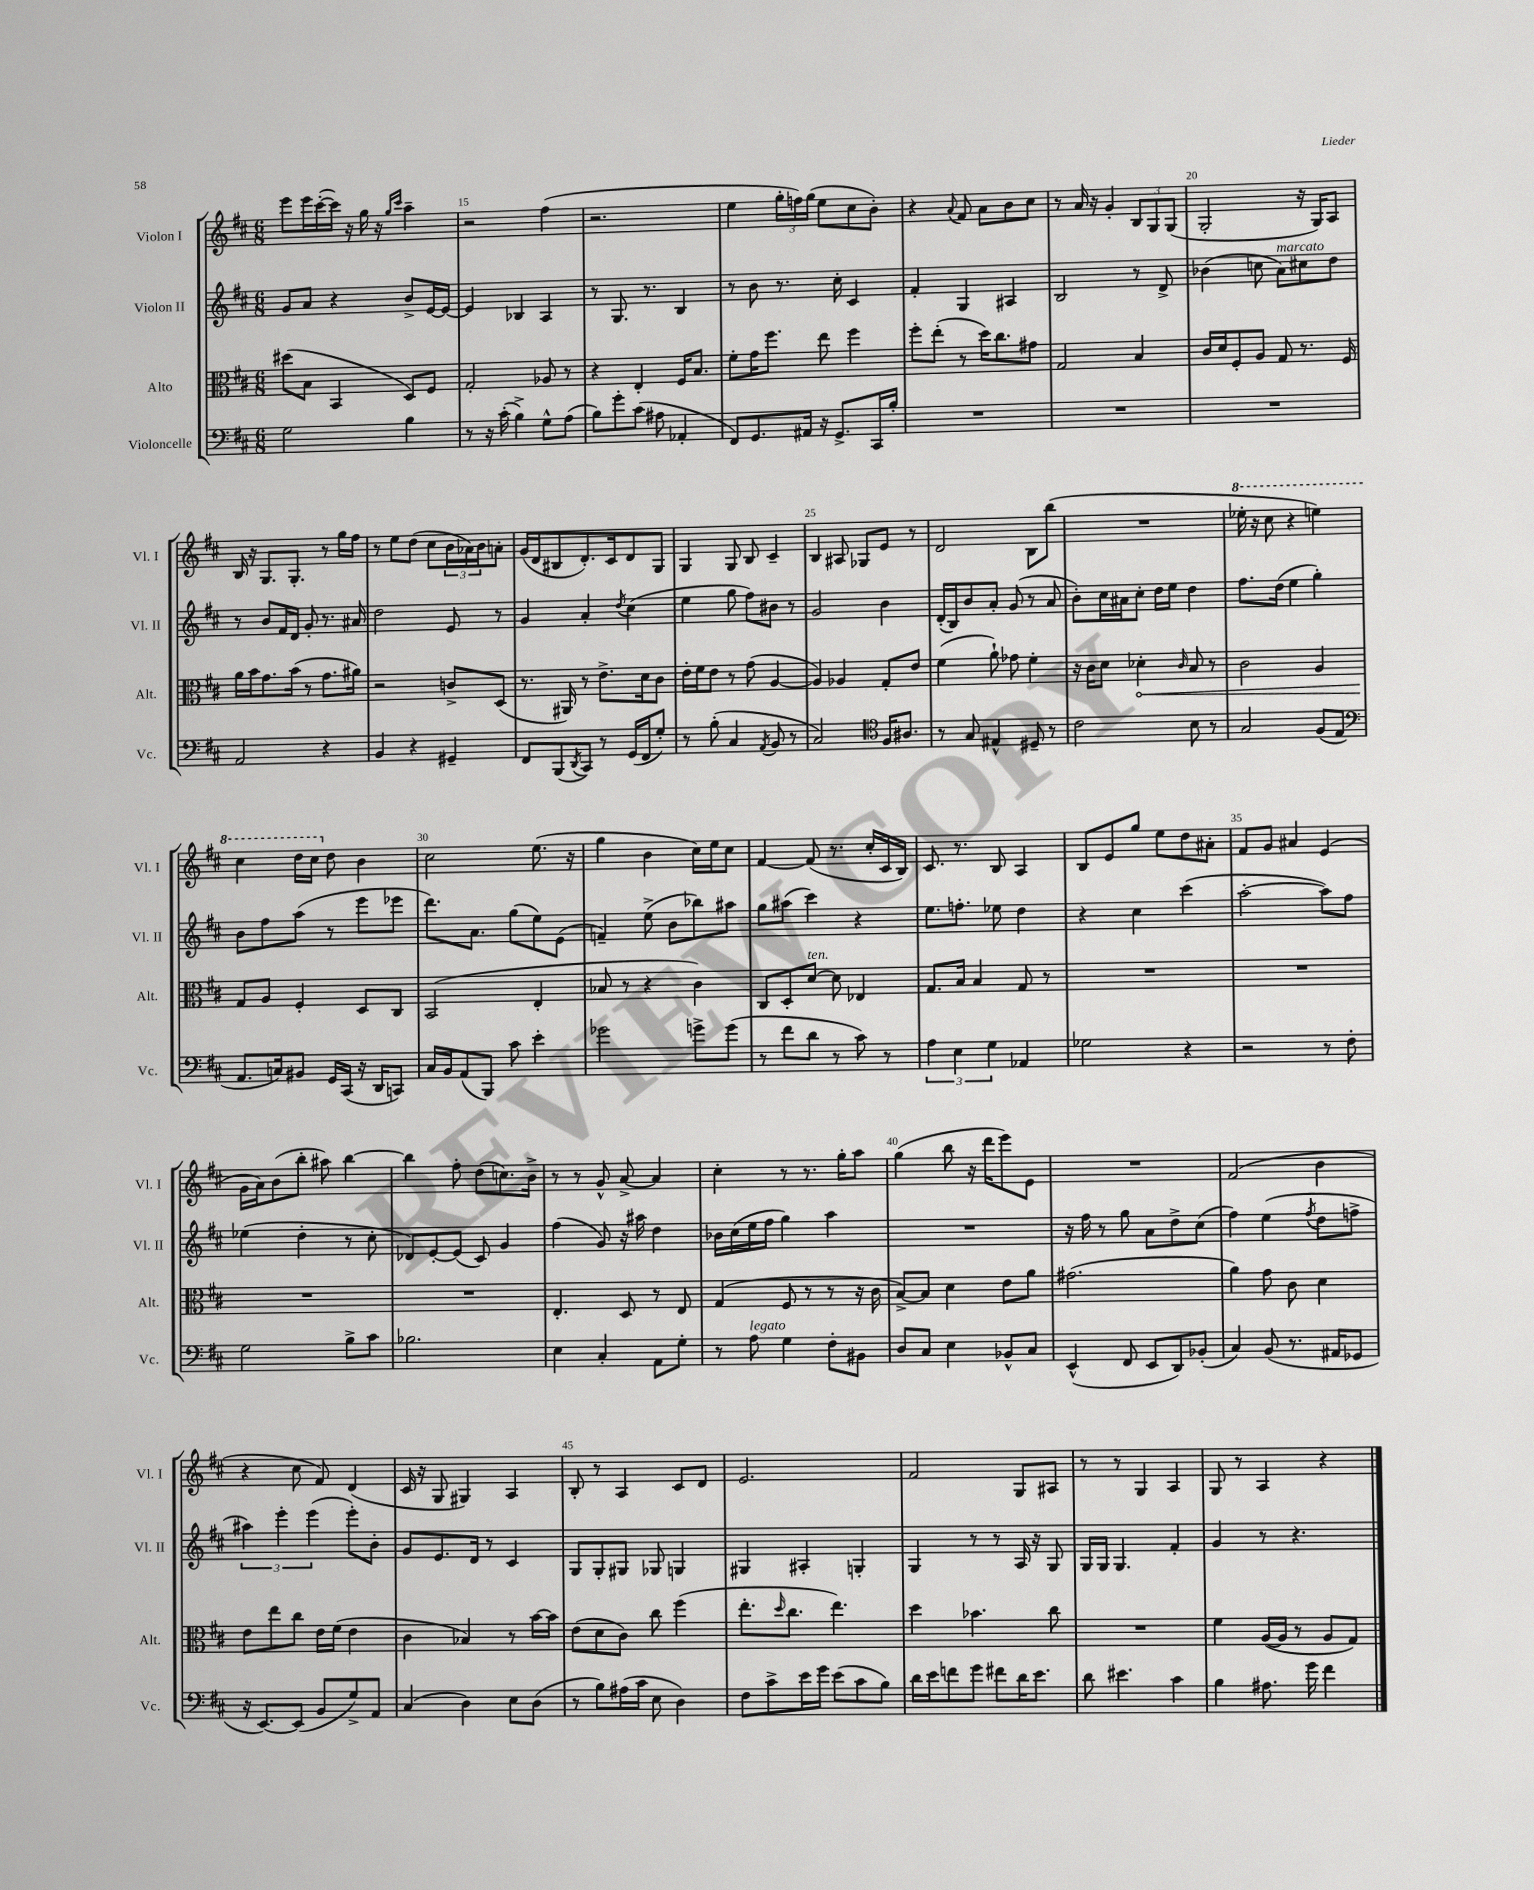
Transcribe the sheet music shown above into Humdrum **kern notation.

**kern	**kern	**kern	**kern
*staff4	*staff3	*staff2	*staff1
*clefF4	*clefC3	*clefG2	*clefG2
*k[f#c#]	*k[f#c#]	*k[f#c#]	*k[f#c#]
*M6/8	*M6/8	*M6/8	*M6/8
2G	(8dd#	8g	8eee
.	8B	8a	16eee
.	.	.	([16ccc#'
.	4BB	4r	16ccc#])
.	.	.	16r
.	.	.	16gg
.	.	.	16r
.	.	.	16qqgg
.	.	.	16qqccc#
4B	8D)	8b^	4aa~
.	8F#	[16e	.
.	.	16e_	.
=	=	=	=
8r	2G'	4e]	2r
16r	.	.	.
(16c#'	.	.	.
4B^)	.	4B-	.
8G^^	8A-	4A	(4ff#
(8A	8r	.	.
=	=	=	=
8B)	4r	8r	2.r
8g'	.	8.G	.
(8c#	4E'	.	.
.	.	8.r	.
8A#	.	.	.
4AA-'	16F#	4B	.
.	8.B	.	.
=	=	=	=
8FF#)	8f#'	8r	4ee
8.GG	16g	8b	.
.	8.ff#	.	.
.	.	8.r	24gg'
.	.	.	24ff)
16AA#	.	.	.
.	.	.	(24gg
16r	8ee	.	8ee
8.GG^	.	16cc#'	.
.	4ff#	4c#	8cc#
16CC#	.	.	8b')
16B'	.	.	.
=	=	=	=
2.r	8ff#'	4f#'	4r
.	(8ee'	.	.
.	.	.	8qqa
.	8r	4G	8f#
.	16dd)	.	8a
.	8.cc#	.	.
.	.	4A#	8b
.	8g#	.	8cc#
=	=	=	=
2.r	2G	2B	8r
.	.	.	16a
.	.	.	16r
.	.	.	4g'
.	4B	8r	12B
.	.	.	12G
.	.	8d^	.
.	.	.	(12G
=	=	=	=
2.r	16c#	(4b-	2G'
.	16d	.	.
.	8F#'	.	.
.	8A	8cc	.
.	8G	8a)	.
.	8.r	8cc#	16r
.	.	.	16G)
.	.	8dd	8A
.	16F#	.	.
=	=	=	=
2AA	16a	8r	16B
.	16b	.	16r
.	8.g	8b	8.G
.	.	16f#	.
.	(16b	16d	8.G'
.	8r	8g'	.
4r	8.g	8.r	8r
.	.	.	16gg
.	16a#)	16a#	16ff#
=	=	=	=
4BB	2r	2dd	8r
.	.	.	8ee
4r	.	.	(8dd
.	.	.	8cc#
4GG#~	8c^	8e	24b
.	.	.	24a-)
.	.	.	24b
.	(8D	8r	8a'
=	=	=	=
8FF#	8.r	4g	(16g
.	.	.	16d
(8BBB	.	.	8B#
.	16AA#)	.	.
8qDD	.	.	.
8CC#)	8r	4a'	8.d')
8r	8.e^	.	.
.	.	.	16c#
.	.	8qdd	.
(16GG	.	(4cc#	8d
16FF#	16d	.	.
8G')	8c#	.	8G
=	=	=	=
8r	16e'	4ee	4G
.	16f#	.	.
(8B'	8e	.	.
4C#	8r	8gg	8G
.	(8g	8ff#)	8B
8qAA	.	.	.
8BB	[4A	8b#	4c#~
8r	.	8r	.
=	=	=	=
2C#)	4A])	2g	4B
.	4A-	.	8A#
.	.	.	8G-
*clefC4	*	*	*
16F#	8G'	4b	8e
8.A#	.	.	.
.	8e	.	8r
=	=	=	=
8r	(4f#	(16d'	2d
.	.	16B)	.
8G	.	8b	.
4E#^^	8a`)	8a'	.
.	8g-	(8g	.
8D#~	4f#'	8r	8B
8r	.	8a	(8bb
=	=	=	=
2c#	16r	8b')	2.r
.	16c#	.	.
.	8d	16cc#	.
.	.	16a#	.
.	4d-'	8cc#'	.
.	.	16dd	.
.	.	16ee	.
.	16qqc#	.	.
8B	8B	4dd	.
8r	8r	.	.
=	=	=	=
2G	2c#	8.ff#	16eee-'
.	.	.	16r
.	.	.	8ccc#
.	.	(16dd	.
.	.	4ee	4r
(8F#	4A	4gg')	4eee)
8E	.	.	.
=	=	=	=
*clefF4	*	*	*
8.AA	8G	8b	4ccc#
.	8A	8ff#	.
16C)	.	.	.
8BB#	4F#'	(8aa	16ddd
.	.	.	16ccc#
16GG	.	8r	8dd
(16CC#	.	.	.
16r	8D	8eee	4b
16DD	.	.	.
8CC)	8C#	8eee-	.
=	=	=	=
16C#	(2BB	8.ddd)	2cc#
16BB	.	.	.
(8AA	.	.	.
.	.	8.a	.
8BBB)	.	.	.
8c#	.	(8gg	.
4e'	4E'	8ee)	(8.ee
.	.	(8e	.
.	.	.	16r
=	=	=	=
2g-	8B-	4f~)	4gg
.	8r	.	.
.	4r	(8ee^	4b
.	.	8b	.
8g^	4c#)	8bb-)	16cc#)
.	.	.	16ee
(8g	.	8aa#	8cc#
=	=	=	=
8r	8C#	8gg	[4f#
8f#	8D'	(8aa#	.
8d	[8d	4ccc#)	(8f#]
8r	8d]	.	8.r
8c#)	4E-	4r	.
.	.	.	16cc#'
8r	.	.	16c#
.	.	.	16B)
=	=	=	=
6A	8.G	8.ee	8.c#
6E	.	.	.
.	16B	8.ff'	8.r
.	4B	.	.
6G	.	.	.
.	.	8ee-	8B
4AA-	8G	4dd	4A
.	8r	.	.
=	=	=	=
2G-	2.r	4r	8B
.	.	.	8e
.	.	4cc#	8gg
.	.	.	8ee
4r	.	(4ccc#	8dd
.	.	.	8a#'
=	=	=	=
2r	2.r	[2aa'	8f#
.	.	.	8g
.	.	.	4a#
8r	.	8aa])	(4e
8F#'	.	8ff#	.
=	=	=	=
2G	2.r	(4ee-	16g
.	.	.	16a)
.	.	.	(8b
.	.	4dd'	8bb'
.	.	.	8aa#)
8B^	.	8r	[4bb
8c#	.	8cc#'	.
=	=	=	=
2.B-	2.r	8d-)	4bb]
.	.	[8e'	.
.	.	(8e]	8ff#'
.	.	8c#)	(8dd
.	.	4g	8.cc)
.	.	.	16b^
=	=	=	=
4E	4.E'	(4ff#	8r
.	.	.	8r
4C#'	.	8g)	8g^^
.	8D	16r	[8a^
.	.	16aa#	.
8AA	8r	4dd	4a]
8G'	8E	.	.
=	=	=	=
8r	(4G	16b-	4cc#'
.	.	(16cc#	.
8A	.	16ee	.
.	.	16ff#	.
4G	8F#	4gg)	8r
.	8r	.	8.r
8F#'	8r	4aa	.
.	.	.	16gg'
8BB#	16r	.	8aa
.	16c#	.	.
=	=	=	=
8D	[8B^)	2.r	(4gg
8C#	8B]	.	.
4E	4d	.	8bb
.	.	.	16r
.	.	.	16ddd
8BB-^^	8e	.	8eee)
8C#	8a	.	8e
=	=	=	=
(4EE^^	(2.g#	16r	2.r
.	.	16ff#	.
.	.	8r	.
8FF#	.	8gg	.
8EE	.	8a	.
8DD)	.	8dd^	.
(8BB-'	.	(8cc#	.
=	=	=	=
4C#)	4a)	4ff#)	(2f#
(8BB	8g	(4ee	.
8.r	8c#	.	.
.	.	8qff#	.
.	4d	8dd	4b
16AA#	.	.	.
8GG-	.	8ff^	.
=	=	=	=
16r	8e	6aa#)	4r
[8.EE)	.	.	.
.	8ee	.	.
.	.	6eee'	.
(8EE]	8cc#	.	8cc#
.	.	(6eee	.
8BB	16e	.	8f#)
.	(16f#	.	.
8G^)	4e	8eee')	(4d
8AA	.	8b'	.
=	=	=	=
(4C#	4c#	8g	16c#
.	.	.	16r
.	.	8.e	8G
4D)	4B-)	.	4G#)
.	.	16d	.
.	.	8r	.
8E	8r	4c#	4A
(8D	[16b	.	.
.	16b]	.	.
=	=	=	=
8r	(8e	8G	8B'
8B)	8d	8G'	8r
(16A#	8c#)	8G#	4A
16c#	.	.	.
8E	8cc#	8G-	.
4D)	(4ff#	4G	8c#
.	.	.	8d
=	=	=	=
8F#	8.ee'	4G#	2.e
8c#^	.	.	.
.	16qqdd	.	.
.	8.cc#	.	.
16e	.	4A#'	.
16g	.	.	.
(8e	4.ee)	.	.
8c#	.	4G'	.
8B)	.	.	.
=	=	=	=
16d	4dd	4G	2f#
16e	.	.	.
8f	.	.	.
8g	4.b-	8r	.
8f#	.	8r	.
16d	.	16A	8G
8.e	.	16r	.
.	8cc#	8G	8A#
=	=	=	=
8d	2.r	16G	8r
.	.	16G	.
4.e#	.	4.G	8r
.	.	.	4G
4c#	.	4f#'	4A
=	=	=	=
4B	4f#	4g	8G
.	.	.	8r
8.A#	([16A	8r	4A
.	16A]	.	.
.	8r	4.r	.
16g	.	.	.
4f#	8A	.	4r
.	8G)	.	.
==	==	==	==
*-	*-	*-	*-
